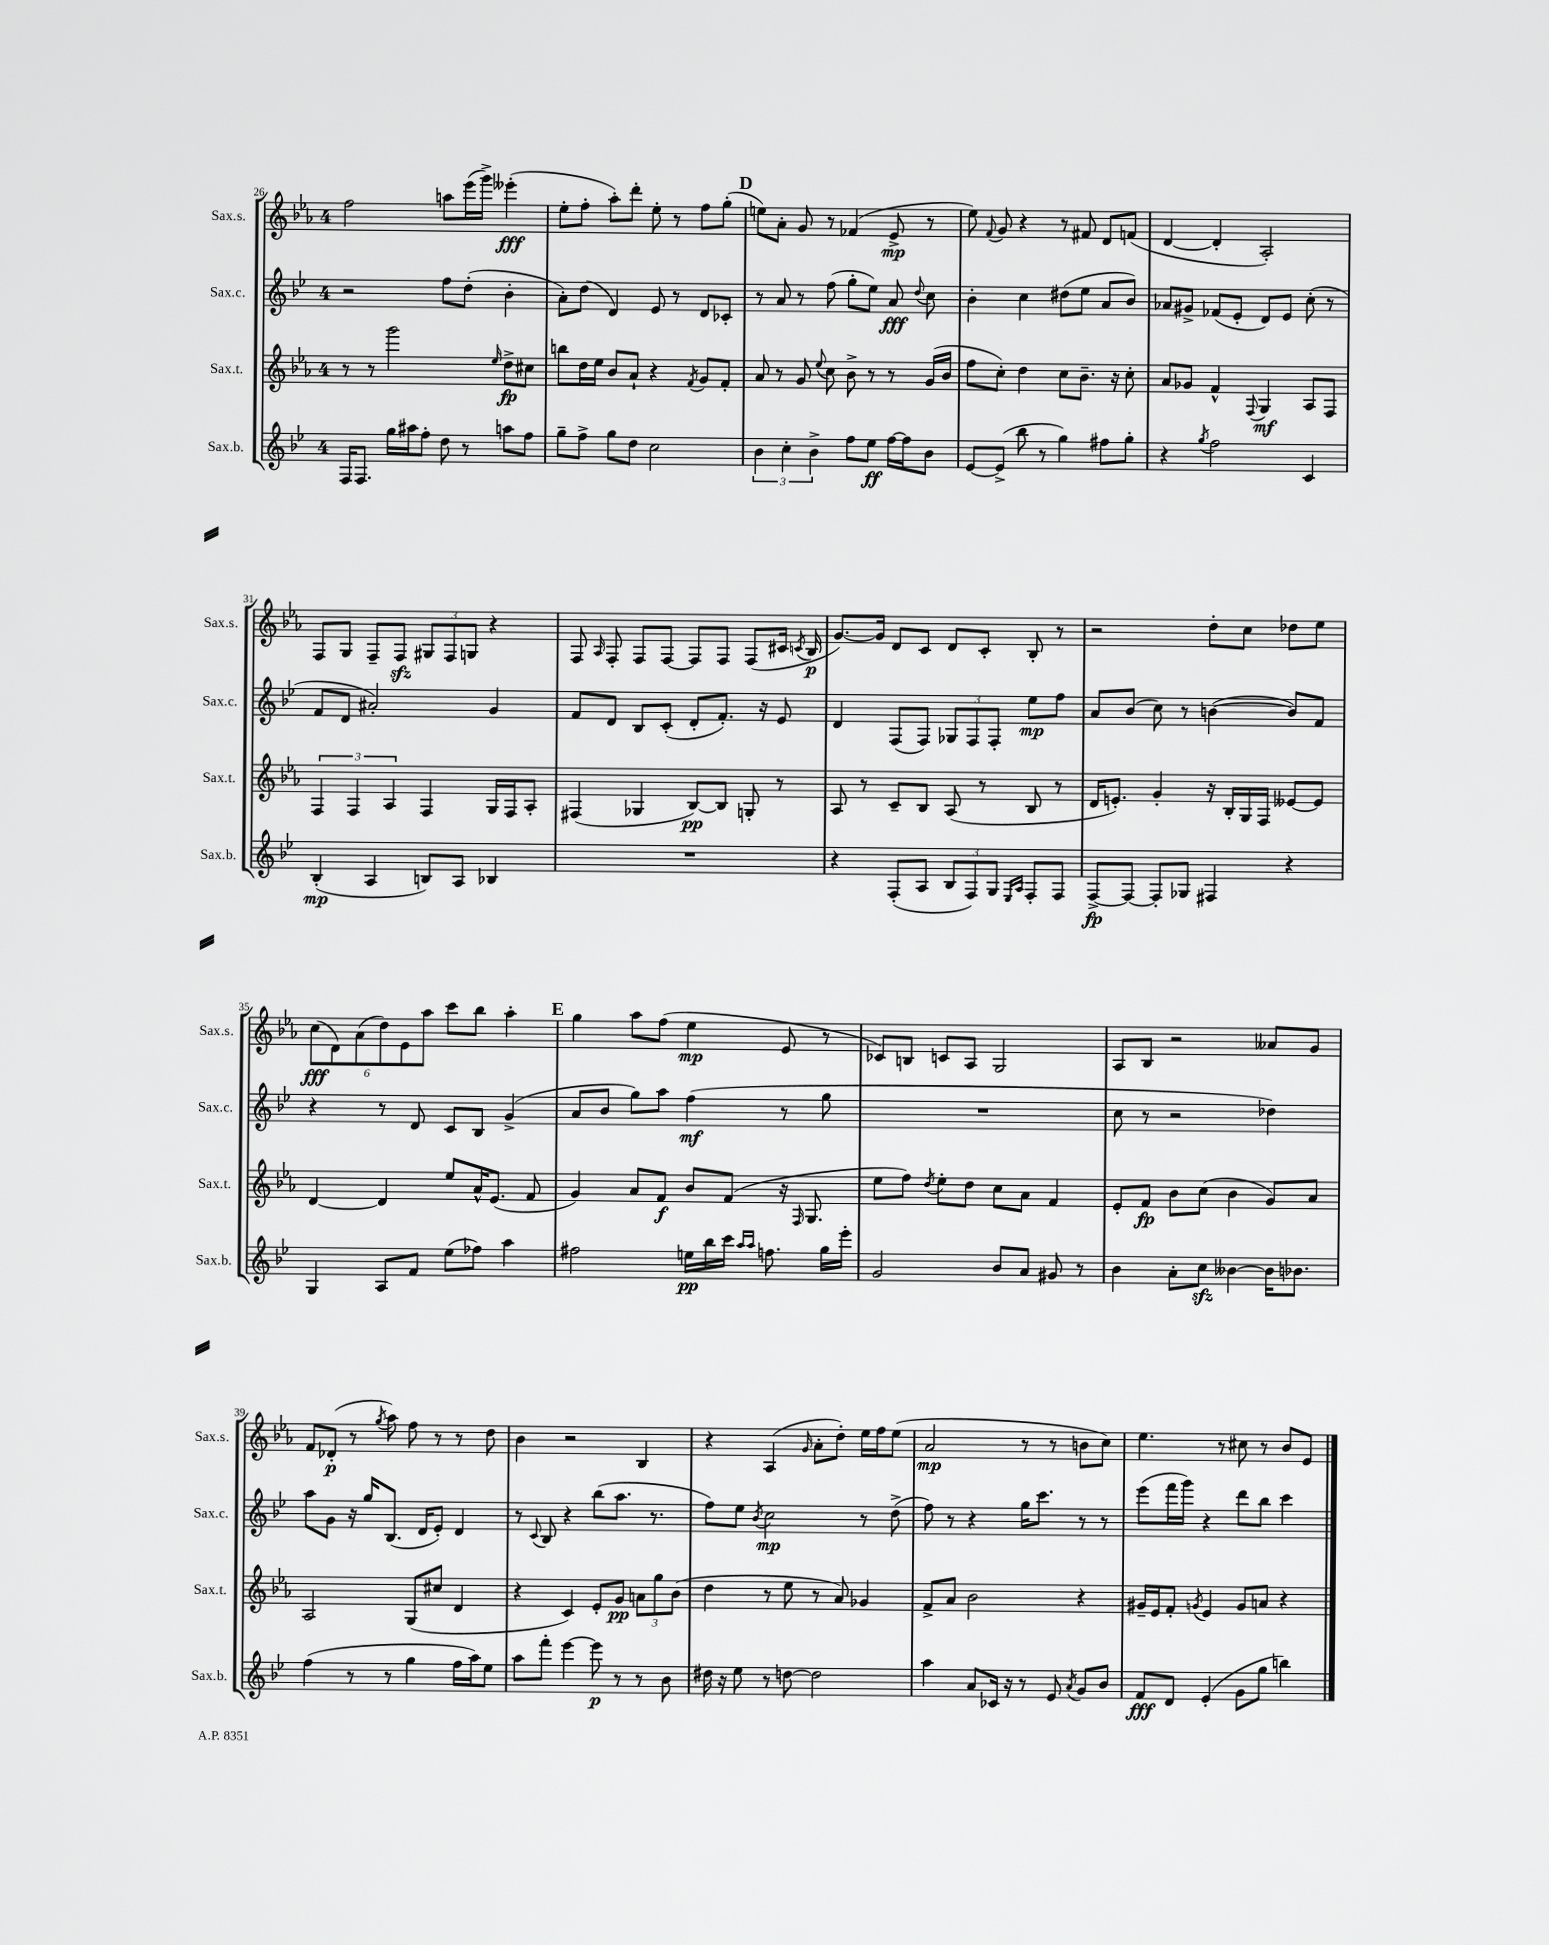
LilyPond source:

<<
\new StaffGroup <<
\new Staff = "s0" \with { instrumentName = "Sax.s." shortInstrumentName = "Sax.s." } {
    \clef treble \key ees \major \once \override Staff.TimeSignature.style = #'single-digit \time 4/4
    \autoBeamOff f''2 a''8[ ees'''16( g'''16]->) eeses'''4-.\fff( |
    ees''8[-. f''8]-. aes''8[-.) d'''8]-. ees''8-. r8 f''8[ g''8]-.( |
    \mark \markup { \bold "D" } e''8[) aes'8]-. g'8 r8 fes'4( ees'8->\mp r8 |
    ees''8) \appoggiatura { f'8 } g'8 r4 r8 fis'8 d'8[ f'8]( |
    d'4~ d'4-. aes2-.) |
    f8[ g8] f8[-- f8]\sfz \tuplet 3/2 { gis8[ f8 g8] } r4 |
    f8 \grace { aes16 } f8-. f8[ f8]~ f8[ f8] f8[( cis'16] \acciaccatura { c'8 } bes16\p |
    g'8.[~) g'16] d'8[ c'8] d'8[ c'8]-. bes8-. r8 |
    r2 d''8[-. c''8] des''8[ ees''8] |
    \tuplet 6/4 { c''8[\fff( d'8) aes'8( d''8) ees'8 aes''8] } c'''8[ bes''8] aes''4-. |
    \mark \markup { \bold "E" } g''4 aes''8[ f''8]( ees''4\mp ees'8 r8 |
    ces'8[) b8] c'8[ aes8] g2 |
    aes8[ bes8] r2 aeses'8[ g'8] |
    f'8[ des'8]-.\p( r8 \acciaccatura { g''8 } aes''8) f''8 r8 r8 d''8 |
    bes'4 r2 bes4 |
    r4 aes4( \grace { g'16 } aes'8[-. d''8]-.) ees''16[ f''16 ees''8]( |
    aes'2\mp r8 r8 b'8[ c''8]) |
    ees''4. r8 cis''8 r8 bes'8[ ees'8] \bar "|." |
}
\new Staff = "s1" \with { instrumentName = "Sax.c." shortInstrumentName = "Sax.c." } {
    \clef treble \key bes \major \once \override Staff.TimeSignature.style = #'single-digit \time 4/4
    \autoBeamOff r2 f''8[ d''8]-.( bes'4-. |
    a'8[-.) d''8]( d'4) ees'8 r8 d'8[ ces'8]-. |
    \mark \markup { \bold "D" } r8 a'8 r8 f''8( g''8[-. ees''8]) a'8\fff \appoggiatura { d''8 } c''8 |
    bes'4-. c''4 dis''8[( ees''8] a'8[ bes'8]) |
    aes'8[ gis'8]-> fes'8[( ees'8]-. d'8[) ees'8] c''8-.( r8 |
    f'8[ d'8] ais'2-.) g'4 |
    f'8[ d'8] bes8[ c'8]-.( d'8[-. f'8.]-.) r16 ees'8 |
    d'4 f8[( f8]) \tuplet 3/2 { ges8[ f8 f8]-. } ees''8[\mp f''8] |
    a'8[ bes'8]( c''8) r8 b'4~( b'8[) f'8] |
    r4 r8 d'8 c'8[ bes8] g'4->( |
    \mark \markup { \bold "E" } a'8[ bes'8] g''8[) a''8] f''4\mf( r8 g''8 |
    R1 |
    c''8 r8 r2 des''4) |
    a''8[ g'8] r16 g''16[ bes8.]( d'16[ ees'8]-.) d'4 |
    r8 \appoggiatura { c'8 } bes8 r4 bes''8[( a''8.] r8. |
    f''8[) ees''8] \acciaccatura { bes'8 } c''2\mp r8 d''8->( |
    f''8) r8 r4 g''16[ c'''8.] r8 r8 |
    ees'''8[( f'''16 g'''16]) r4 d'''8[ bes''8] c'''4 \bar "|." |
}
\new Staff = "s2" \with { instrumentName = "Sax.t." shortInstrumentName = "Sax.t." } {
    \clef treble \key ees \major \once \override Staff.TimeSignature.style = #'single-digit \time 4/4
    \autoBeamOff r8 r8 g'''2 \grace { ees''16 } d''8[->\fp cis''8] |
    b''8[ d''16 ees''16] bes'8[ aes'8]-! r4 \acciaccatura { f'8 } g'8[ f'8]-. |
    \mark \markup { \bold "D" } aes'8 r8 g'8 \appoggiatura { ees''8 } c''8 bes'8-> r8 r8 g'16[( bes'16] |
    f''8[ c''8]-.) d''4 c''8[ bes'8.]-- r16 c''8-. |
    aes'8[ ges'8] f'4-^ \appoggiatura { f8 } g4\mf aes8[ f8] |
    \tuplet 3/2 { f4 f4 aes4 } f4 g16[ f16 aes8]-. |
    fis4( ges4 bes8[~\pp) bes8] g8-. r8 |
    aes8 r8 c'8[-- bes8] aes8( r8 bes8 r8 |
    d'16[ e'8.]-.) g'4-. r16 bes16[-. g16 f16] eeses'8[~ eeses'8] |
    d'4~ d'4 ees''8[ aes'16-^ ees'8.]( f'8 |
    \mark \markup { \bold "E" } g'4) aes'8[ f'8]\f bes'8[ f'8]( r16 \grace { f16 } g8. |
    ees''8[ f''8]) \acciaccatura { d''8 } ees''8[-. d''8] c''8[ aes'8] f'4 |
    ees'8[-. f'8]\fp bes'8[ c''8]( bes'4 g'8[) aes'8] |
    aes2 g8[( cis''8] d'4 |
    r4 c'4) ees'8[-. g'8]\pp \tuplet 3/2 { a'8[ g''8 bes'8]( } |
    d''4 r8 ees''8 r8 aes'8) ges'4 |
    f'8[-> aes'8] bes'2 r4 |
    gis'16[-- ees'16 f'8]-. \acciaccatura { g'8 } ees'4 g'8[ a'8] r4 \bar "|." |
}
\new Staff = "s3" \with { instrumentName = "Sax.b." shortInstrumentName = "Sax.b." } {
    \clef treble \key bes \major \once \override Staff.TimeSignature.style = #'single-digit \time 4/4
    \autoBeamOff f16[ f8.] g''16[ ais''16 f''8]-. d''8 r8 a''8[ f''8] |
    g''8[-- f''8]-> g''8[ d''8] c''2 |
    \mark \markup { \bold "D" } \tuplet 3/2 { bes'4 c''4-. bes'4-> } f''8[ ees''8]\ff f''16[~ f''16 bes'8] |
    ees'8[~ ees'8]->( bes''8 r8 g''4) fis''8[ g''8]-. |
    r4 \acciaccatura { g''8 } f''2 c'4 |
    bes4-.\mp( a4 b8[) a8] bes4 |
    R1 |
    r4 f8[-.( a8] \tuplet 3/2 { bes8[ f8) g8] } \grace { ees16[ a16] } f8[-. f8] |
    f8[~->\fp f8]~ f8[-. ges8] fis4 r4 |
    g4 a8[ f'8] ees''8[( fes''8]) a''4 |
    \mark \markup { \bold "E" } fis''2 e''16[\pp bes''16 c'''16] \grace { a''16[ a''16] } f''8. g''16[ ees'''16]-. |
    g'2 bes'8[ a'8] gis'8 r8 |
    bes'4 a'8[-. c''8]\sfz beses'4~ beses'16[ bes'8.] |
    f''4( r8 r8 g''4 f''16[ a''16) ees''8] |
    a''8[ f'''8]-. ees'''4~ ees'''8\p r8 r8 bes'8 |
    dis''16 r16 ees''8 r8 d''8~ d''2 |
    a''4 a'8[ ces'16] r16 r8 ees'8 \acciaccatura { a'8 } g'8[ bes'8] |
    f'8[\fff d'8] ees'4-.( g'8[ g''8] b''4) \bar "|." |
}
>>
>>
\layout { \context { \Score currentBarNumber = #26 } }
